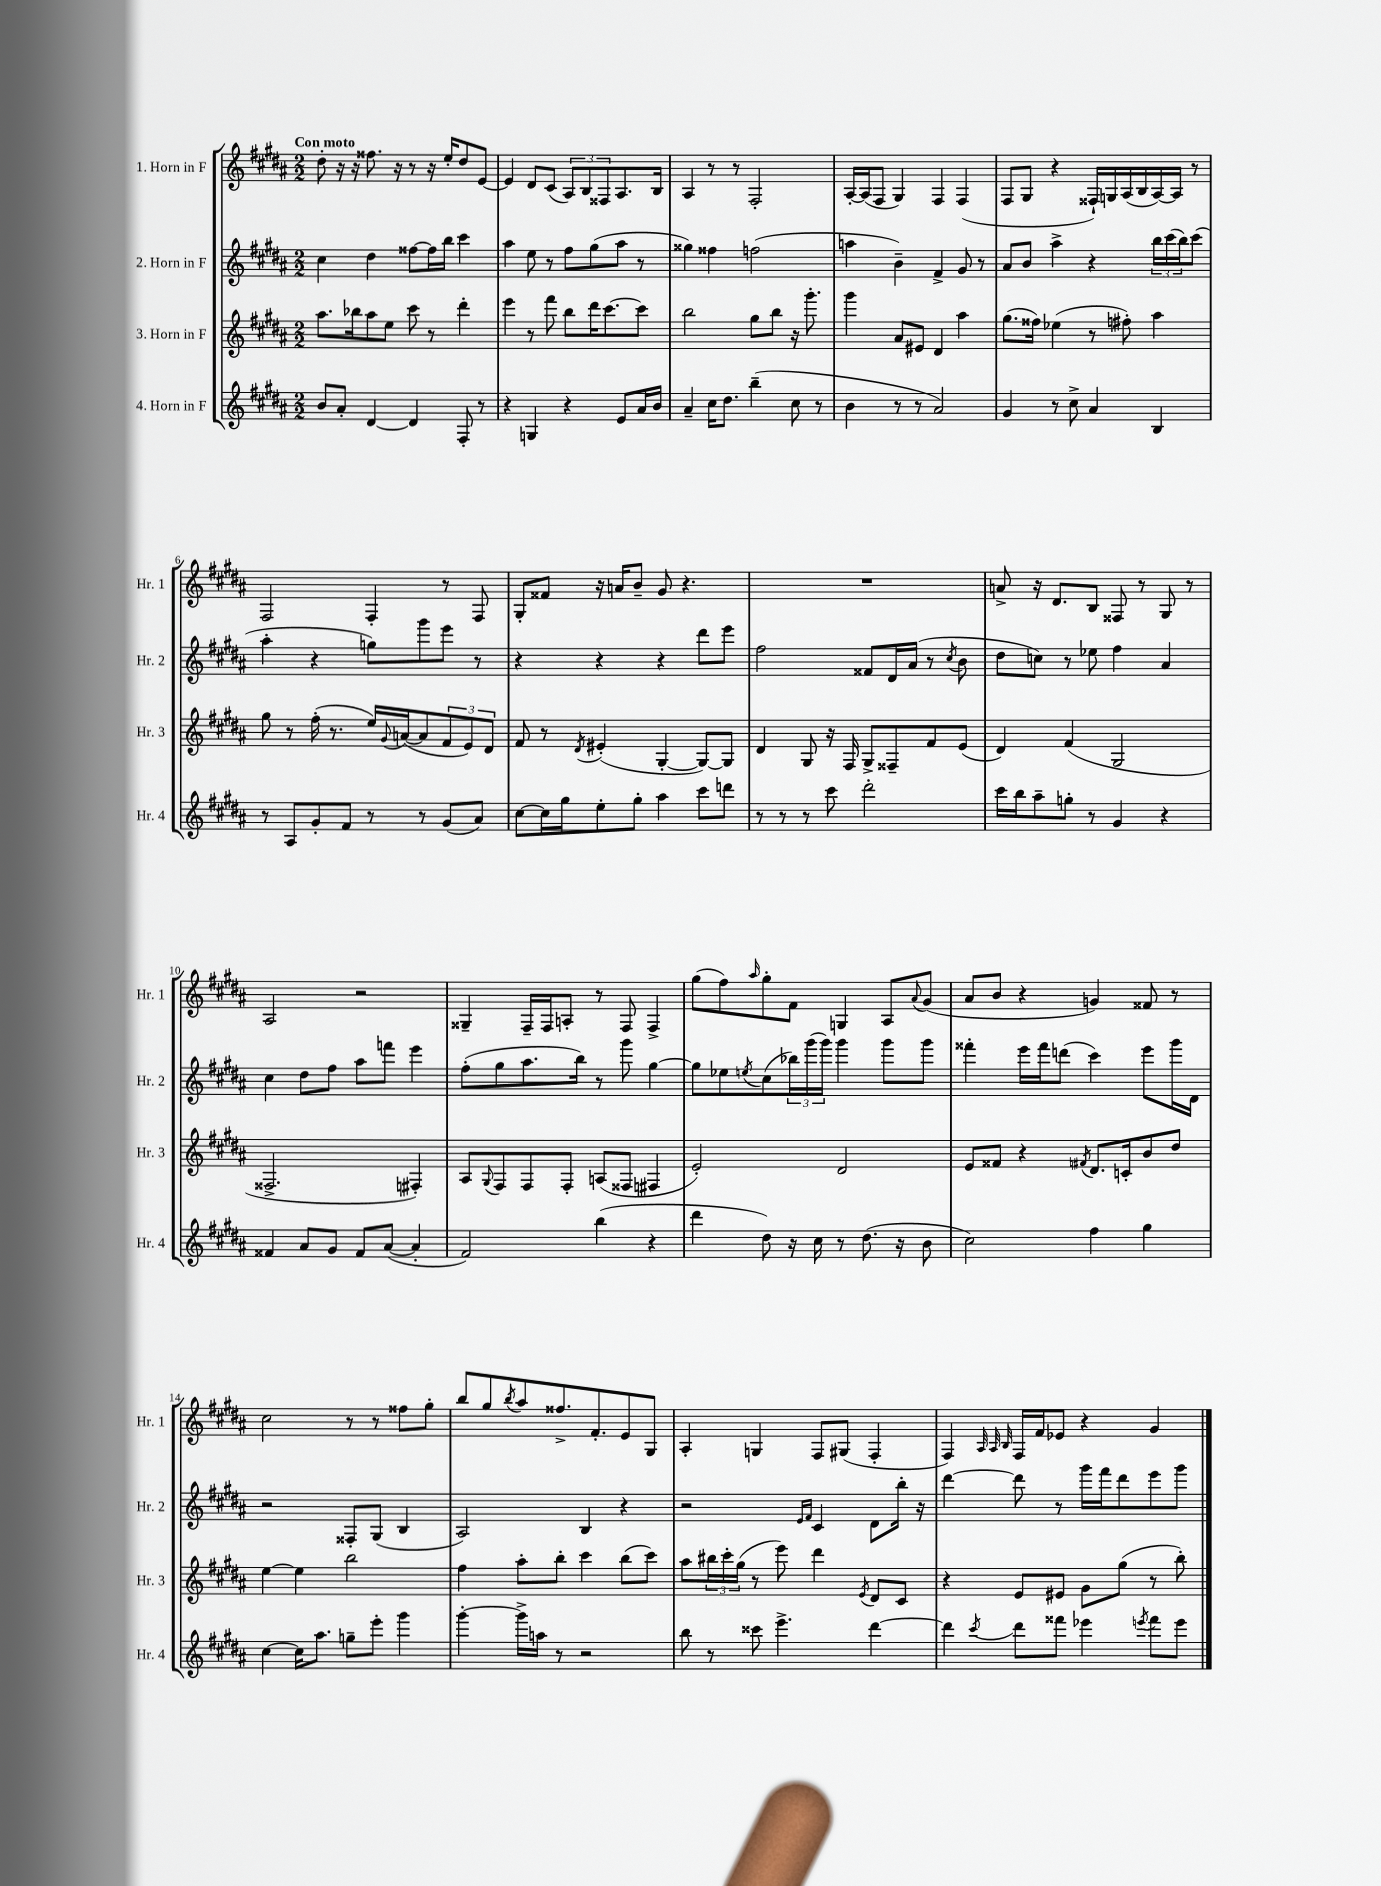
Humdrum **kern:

**kern	**kern	**kern	**kern
*staff4	*staff3	*staff2	*staff1
*clefG2	*clefG2	*clefG2	*clefG2
*k[f#c#g#d#a#]	*k[f#c#g#d#a#]	*k[f#c#g#d#a#]	*k[f#c#g#d#a#]
*M2/2	*M2/2	*M2/2	*M2/2
8b	8.aa#	4cc#	8dd#'
8a#'	.	.	16r
.	16bb-	.	16r
[4d#	8aa#	4dd#	8.ff##
.	8ee	.	.
.	.	.	16r
4d#]	8ccc#	[8ff##	8r
.	8r	16ff##]	16r
.	.	16bb	16ee'
8F#'	4ddd#'	4ccc#	8dd#
8r	.	.	[8e
=	=	=	=
4r	4eee	4aa#	4e]
4G	8r	8ee	8d#
.	8fff#	8r	(8c#
4r	8bb	8ff#	12A#)
.	.	.	12B
.	16ddd#	(8gg#	.
.	.	.	12F##
.	[8.ccc#	.	.
8e	.	8aa#	8.A#
16a#	8ccc#]	8r	.
16b	.	.	16B
=	=	=	=
4a#~	2bb	4gg##)	4A#
16cc#	.	4ff##	8r
8.dd#	.	.	.
.	.	.	8r
(4bb~	8gg#	(2ff	2F#'
.	8bb	.	.
8cc#	16r	.	.
.	8.ggg#'	.	.
8r	.	.	.
=	=	=	=
4b	4ggg#	4aa	[16A#'
.	.	.	(16A#]
.	.	.	8F#
8r	8a#	4b~)	4G#)
8r	8e#	.	.
2a#)	4d#	4f#^	4F#
.	4aa#	8g#	(4F#
.	.	8r	.
=	=	=	=
4g#	(8.gg#	8a#	8F#
.	.	8b	8G#
.	16ff##)	.	.
8r	(4ee-	4aa#^	4r
8cc#^	.	.	.
4a#	8r	4r	16F##`)
.	.	.	16G
.	8ff#')	.	(16A#
.	.	.	16B
4B	4aa#	24bb	[16A#)
.	.	(24ccc#	.
.	.	.	16A#]
.	.	24bb)	.
.	.	(8ccc#	8r
=	=	=	=
8r	8gg#	4aa#'	2F#
8A#	8r	.	.
8g#'	(16ff#'	4r	.
.	8.r	.	.
8f#	.	.	.
8r	16ee)	8gg)	4F#'
.	8qqg#	.	.
.	([16a	.	.
8r	8a]	8ggg#	.
(8g#	12f#	8eee	8r
.	12e)	.	.
8a#)	.	8r	8F#
.	12d#	.	.
=	=	=	=
[8cc#	8f#	4r	8G#'
16cc#]	8r	.	8f##
16gg#	.	.	.
.	8qd#	.	.
8ee'	(4e#'	4r	16r
.	.	.	16a
8gg#'	.	.	8b~
4aa#	[4G#'	4r	8g#
.	.	.	4.r
8ccc#	8G#_)	8ddd#	.
8ddd	8G#]	8eee	.
=	=	=	=
8r	4d#	2ff#	1r
8r	.	.	.
8r	8G#	.	.
8ccc#	16r	.	.
.	16F#	.	.
2ddd#'	8G#^	8f##	.
.	8F##~	16d#	.
.	.	(16a#	.
.	8f#	8r	.
.	.	8qcc#	.
.	(8e	8b	.
=	=	=	=
16ccc#	4d#)	8dd#	8a^
16bb	.	.	.
8aa#~	.	8cc)	16r
.	.	.	8.d#
8gg'	(4f#	8r	.
8r	.	8ee-	8B
4g#	2G#	4ff#	8F##
.	.	.	8r
4r	.	4a#	8G#
.	.	.	8r
=	=	=	=
4f##	2.F##^	4cc#	2A#
8a#	.	8dd#	.
8g#	.	8ff#	.
8f##	.	8aa#	2r
([8a#	.	8fff	.
4a#']	4F#')	4eee	.
=	=	=	=
2f#)	8A#	(8ff#'	4G##~
.	8qqG#	.	.
.	8F#	8gg#	.
.	8F#	8.aa#	16F#~
.	.	.	16F#
.	8F#'	.	8A'
.	.	16bb)	.
(4bb	(8A	8r	8r
.	8F##	8ggg#	8F#
4r	4F#	[4gg#	4F#^
=	=	=	=
4ddd#	2e')	8gg#]	(8gg#
.	.	8ee-	8ff#)
.	.	8qee	16qqaa#
8dd#)	.	(8cc#	8gg#'
16r	.	24bb-)	8f#
.	.	(24ggg#	.
16cc#	.	.	.
.	.	24ggg#)	.
8r	2d#	4ggg#	4G
(8.dd#	.	.	.
.	.	8ggg#	8A#
16r	.	.	.
.	.	.	8qqa#
8b	.	8ggg#	(8g#
=	=	=	=
2cc#)	8e	4fff##'	8a#
.	8f##	.	8b
.	4r	16eee	4r
.	.	16fff##	.
.	.	(8ddd	.
.	8qf#	.	.
4ff#	8.d#	4ccc#)	4g)
.	16c'	.	.
4gg#	8b	8eee	8f##
.	8dd#	16ggg#	8r
.	.	16d#	.
=	=	=	=
[4cc#	[4ee	2r	2cc#
16cc#]	4ee]	.	.
8.aa#	.	.	.
8gg~	2bb	8F##'	8r
8eee'	.	(8G#	8r
4ggg#	.	4B	8ff##
.	.	.	8gg#'
=	=	=	=
[4ggg#'	4ff#	2A#)	8bb
.	.	.	8gg#
.	.	.	8qbb
16ggg#^]	8aa#'	.	8aa#
16aa	.	.	.
8r	8bb'	.	8.ff##^
2r	4ccc#	4B	.
.	.	.	8.f#'
.	(8bb	4r	8e
.	8ccc#)	.	8G#
=	=	=	=
8bb	8aa#	2r	4A#'
8r	24bb#	.	.
.	24ccc#'	.	.
.	(24gg#	.	.
8ccc##	8r	.	4G
4.eee^	8eee)	.	.
.	.	16qqe	.
.	.	16qqf#	.
.	4ddd#	4c#	8F#
.	.	.	(8G#
.	8qe	.	.
[4ddd#	8d#	8d#	4F#'
.	8c#	16bb'	.
.	.	16r	.
=	=	=	=
4ddd#]	4r	[4ddd#	4F#)
.	.	.	32qqA#
.	.	.	32qqA#
8qccc#	.	.	32qqB
8ddd#	8e	8ddd#]	16F#
.	.	.	16f#
8fff##	8e#	8r	8e-
4eee-	8g#	16ggg#	4r
.	.	16fff#	.
.	(8gg#	8ddd#	.
8qeee	.	.	.
8fff##	8r	8eee	4g#
8eee	8bb')	8ggg#	.
==	==	==	==
*-	*-	*-	*-
